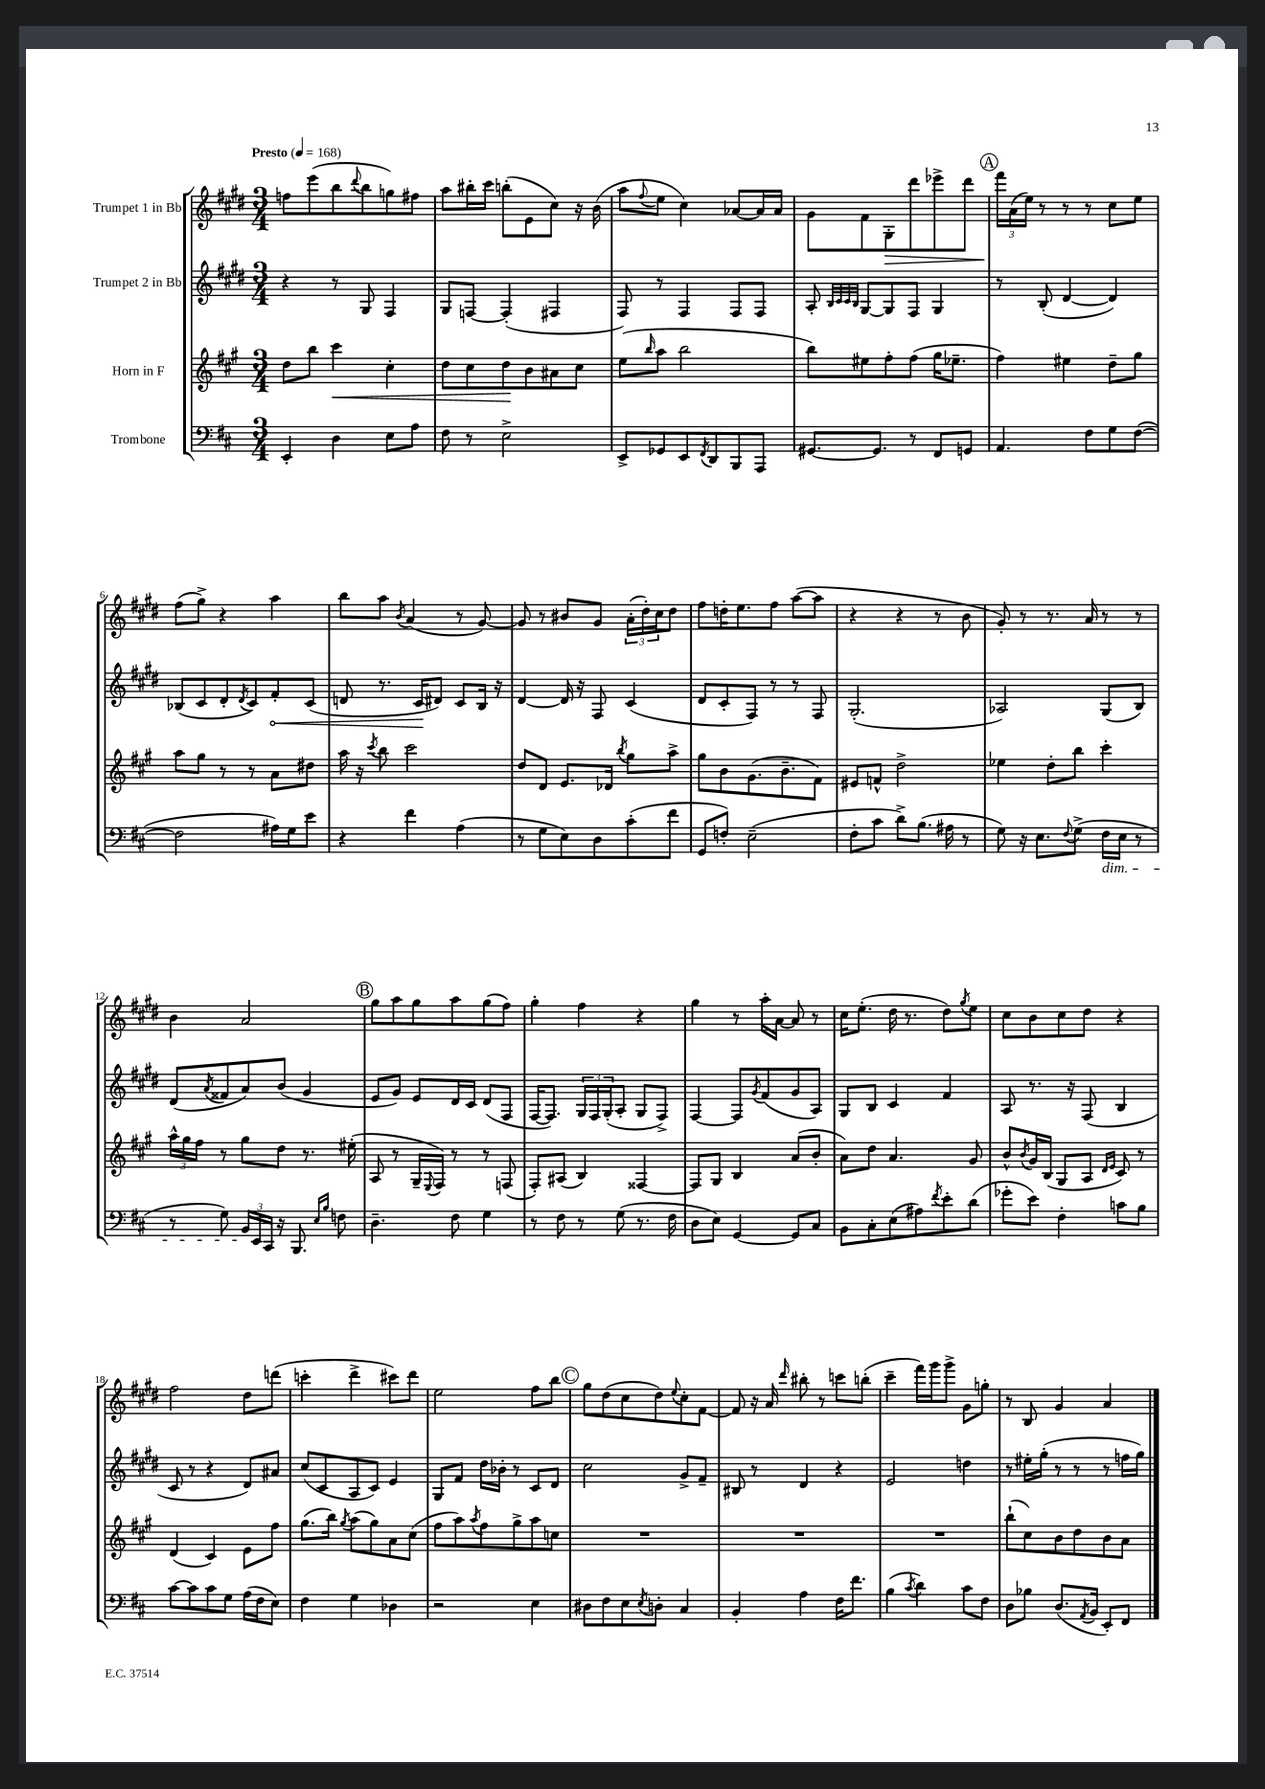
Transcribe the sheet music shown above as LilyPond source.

<<
\new StaffGroup <<
\new Staff = "s0" \with { instrumentName = "Trumpet 1 in Bb" } {
    \clef treble \key e \major \numericTimeSignature \time 3/4 \tempo "Presto" 4 = 168
    f''8 e'''8( b''8 \appoggiatura { dis'''8 } b''8 g''8) fis''8 |
    a''8 bis''16-. cis'''16 b''8-.( e'8 cis''8) r16 b'16( |
    a''8 \appoggiatura { fis''8 } e''8 cis''4) aes'8~ aes'16 aes'16 |
    gis'8 fis'8 gis8-.\> dis'''8 ees'''8-> dis'''8 |
    \mark \markup { \circle "A" } \tuplet 3/2 { fis'''16\! a'16( e''16) } r8 r8 r8 cis''8 e''8 |
    fis''8( gis''8->) r4 a''4 |
    b''8 a''8 \acciaccatura { b'8 } a'4( r8 gis'8~) |
    gis'8 r8 bis'8 gis'8 \tuplet 3/2 { a'16-.( dis''16-.) cis''16 } dis''8 |
    fis''8 d''16-. e''8. fis''8 a''8~( a''8 |
    r4 r4 r8 b'8 |
    gis'8-.) r8 r8. a'16 r8 r8 |
    b'4 a'2 |
    \mark \markup { \circle "B" } gis''8 a''8 gis''8 a''8 gis''8( fis''8) |
    gis''4-. fis''4 r4 |
    gis''4 r8 a''16-. a'16~ a'8 r8 |
    cis''16 e''8.-.( dis''16 r8. dis''8) \acciaccatura { gis''8 } e''8 |
    cis''8 b'8 cis''8 dis''8 r4 |
    fis''2 dis''8 d'''8( |
    c'''4-. dis'''4-> cis'''8) dis'''8 |
    e''2 fis''8 b''8 |
    \mark \markup { \circle "C" } gis''8 dis''8( cis''8 dis''8) \appoggiatura { e''8 } cis''8-. fis'8~ |
    fis'8 r16 a'16 \grace { dis'''16 } bis''8-. r8 c'''8 b''8-.( |
    cis'''4-- fis'''16) gis'''16 gis'''8-> gis'8 g''8-. |
    r8 b8 gis'4 a'4 \bar "|." |
}
\new Staff = "s1" \with { instrumentName = "Trumpet 2 in Bb" } {
    \clef treble \key e \major \numericTimeSignature \time 3/4
    r4 r8 gis8 fis4 |
    gis8 f8~ f4-.( fis4 |
    fis8) r8 fis4 fis8 fis8 |
    a8-. \grace { b32 cis'32 cis'32 b32 } gis8~ gis8 fis8 gis4 |
    \mark \markup { \circle "A" } r8 b8-.( dis'4~ dis'4) |
    bes8( cis'8 dis'8-. \acciaccatura { dis'8 } cis'8) \once \override Hairpin.circled-tip = ##t fis'8-.\< cis'8( |
    d'8 r8. cis'16\! dis'8) cis'8 b16 r16 |
    dis'4~ dis'16 r16 fis8 cis'4( |
    dis'8 cis'8-. fis8) r8 r8 fis8 |
    gis2.-.( |
    aes2) gis8( b8) |
    dis'8( \acciaccatura { a'8 } fisis'8 a'8) b'8( gis'4 |
    \mark \markup { \circle "B" } e'8 gis'8) e'8 dis'16 cis'16 dis'8( fis8 |
    fis16~ fis8.) \tuplet 3/2 { gis16 fis16 gis16-.( } a8-. gis8 fis8->) |
    fis4~ fis8 \acciaccatura { gis'8 } fis'8( gis'8 a8) |
    gis8 b8 cis'4 fis'4 |
    a8 r8. r16 fis8( b4 |
    cis'8 r8 r4 dis'8) ais'8 |
    cis''8( cis'8 a8 cis'8) e'4 |
    gis8 fis'8 dis''16 bes'16-. r8 cis'8 dis'8 |
    \mark \markup { \circle "C" } cis''2 gis'8-> fis'8-- |
    bis8 r8 dis'4 r4 |
    e'2 d''4 |
    r8 eis''16-. gis''16-.( r8 r8 r8 f''16 gis''16) \bar "|." |
}
\new Staff = "s2" \with { instrumentName = "Horn in F" } {
    \clef treble \key a \major \numericTimeSignature \time 3/4
    d''8 b''8 cis'''4\< cis''4-. |
    d''8 cis''8 d''8\! b'8 ais'8 cis''8 |
    e''8( \grace { b''16 } a''8 b''2 |
    b''8) eis''8 fis''8-. fis''8( gis''16 ees''8.-- |
    \mark \markup { \circle "A" } fis''4) eis''4 d''8-- gis''8 |
    a''8 gis''8 r8 r8 a'8 dis''8 |
    a''16 r16 \acciaccatura { cis'''8 } b''8 cis'''2 |
    d''8 d'8 e'8. des'16 \acciaccatura { b''8 } gis''8 a''8-> |
    gis''8 b'8 gis'8.( b'8.-- fis'8) |
    eis'8 f'8-^ d''2-> |
    ees''4 d''8-. b''8 cis'''4-. |
    \tuplet 3/2 { a''16-^ gis''16 fis''16 } r8 gis''8 d''8 r8. eis''16-.( |
    \mark \markup { \circle "B" } a8 r8 gis16-- \appoggiatura { e8 } fis16) r8 r8 f8( |
    fis8-.) ais8( b4) fisis4~ |
    fisis8 gis8 b4 a'8( b'8-. |
    a'8) d''8 a'4. gis'8 |
    b'8-^ \acciaccatura { b'8 } gis'16 b16( gis8 a8 \grace { d'16 e'16 } cis'8) r8 |
    d'4( cis'4) e'8 fis''8 |
    gis''8.( b''16) \acciaccatura { gis''8 } a''8( gis''8) a'8 cis''8( |
    fis''8 a''8) \acciaccatura { a''8 } fis''8 gis''8-> a''8 c''8 |
    \mark \markup { \circle "C" } R2. |
    R2. |
    R2. |
    b''8-!( cis''8) b'8 d''8 b'8 a'8 \bar "|." |
}
\new Staff = "s3" \with { instrumentName = "Trombone" } {
    \clef bass \key d \major \numericTimeSignature \time 3/4
    e,4-. d4 e8 a8 |
    fis8 r8 e2-> |
    e,8-> ges,8 e,8 \acciaccatura { fis,8 } d,8 b,,8 a,,8 |
    gis,8.~ gis,8. r8 fis,8 g,8 |
    \mark \markup { \circle "A" } a,4. fis8 g8 fis8~( |
    fis2 ais16) g16 e'8 |
    r4 fis'4 a4( |
    r8 g8 e8) d8 cis'8-.( fis'8 |
    g,8 f8-.) e2--( |
    fis8-. cis'8 d'8->) b8.( ais16 r8 |
    g8) r16 e8. \appoggiatura { fis8 } g8->( fis16\dim e16 r8 |
    r8 g8) \tuplet 3/2 { b,16\! e,16 cis,16 } r16 b,,8. \grace { e16 b16 } f8 |
    \mark \markup { \circle "B" } d4.-- fis8 g4 |
    r8 fis8 r8 g8( r8. fis16 |
    d8 e8) g,4~ g,8 cis8 |
    b,8 cis8-. e8( ais8) \acciaccatura { fis'8 } e'8-. d'8( |
    ges'8-. e'8) fis4-. c'8 b8 |
    cis'8~ cis'8 cis'8 g8 a16( fis16 e8) |
    fis4 g4 des4 |
    r2 e4 |
    \mark \markup { \circle "C" } dis8 fis8 e8 \acciaccatura { e8 } d8-. cis4 |
    b,4-. a4 fis16 fis'8. |
    b4( \acciaccatura { cis'8 } d'4) cis'8 fis8 |
    d8 bes8 d8.( \acciaccatura { a,8 } b,16 e,8-.) fis,8 \bar "|." |
}
>>
>>
